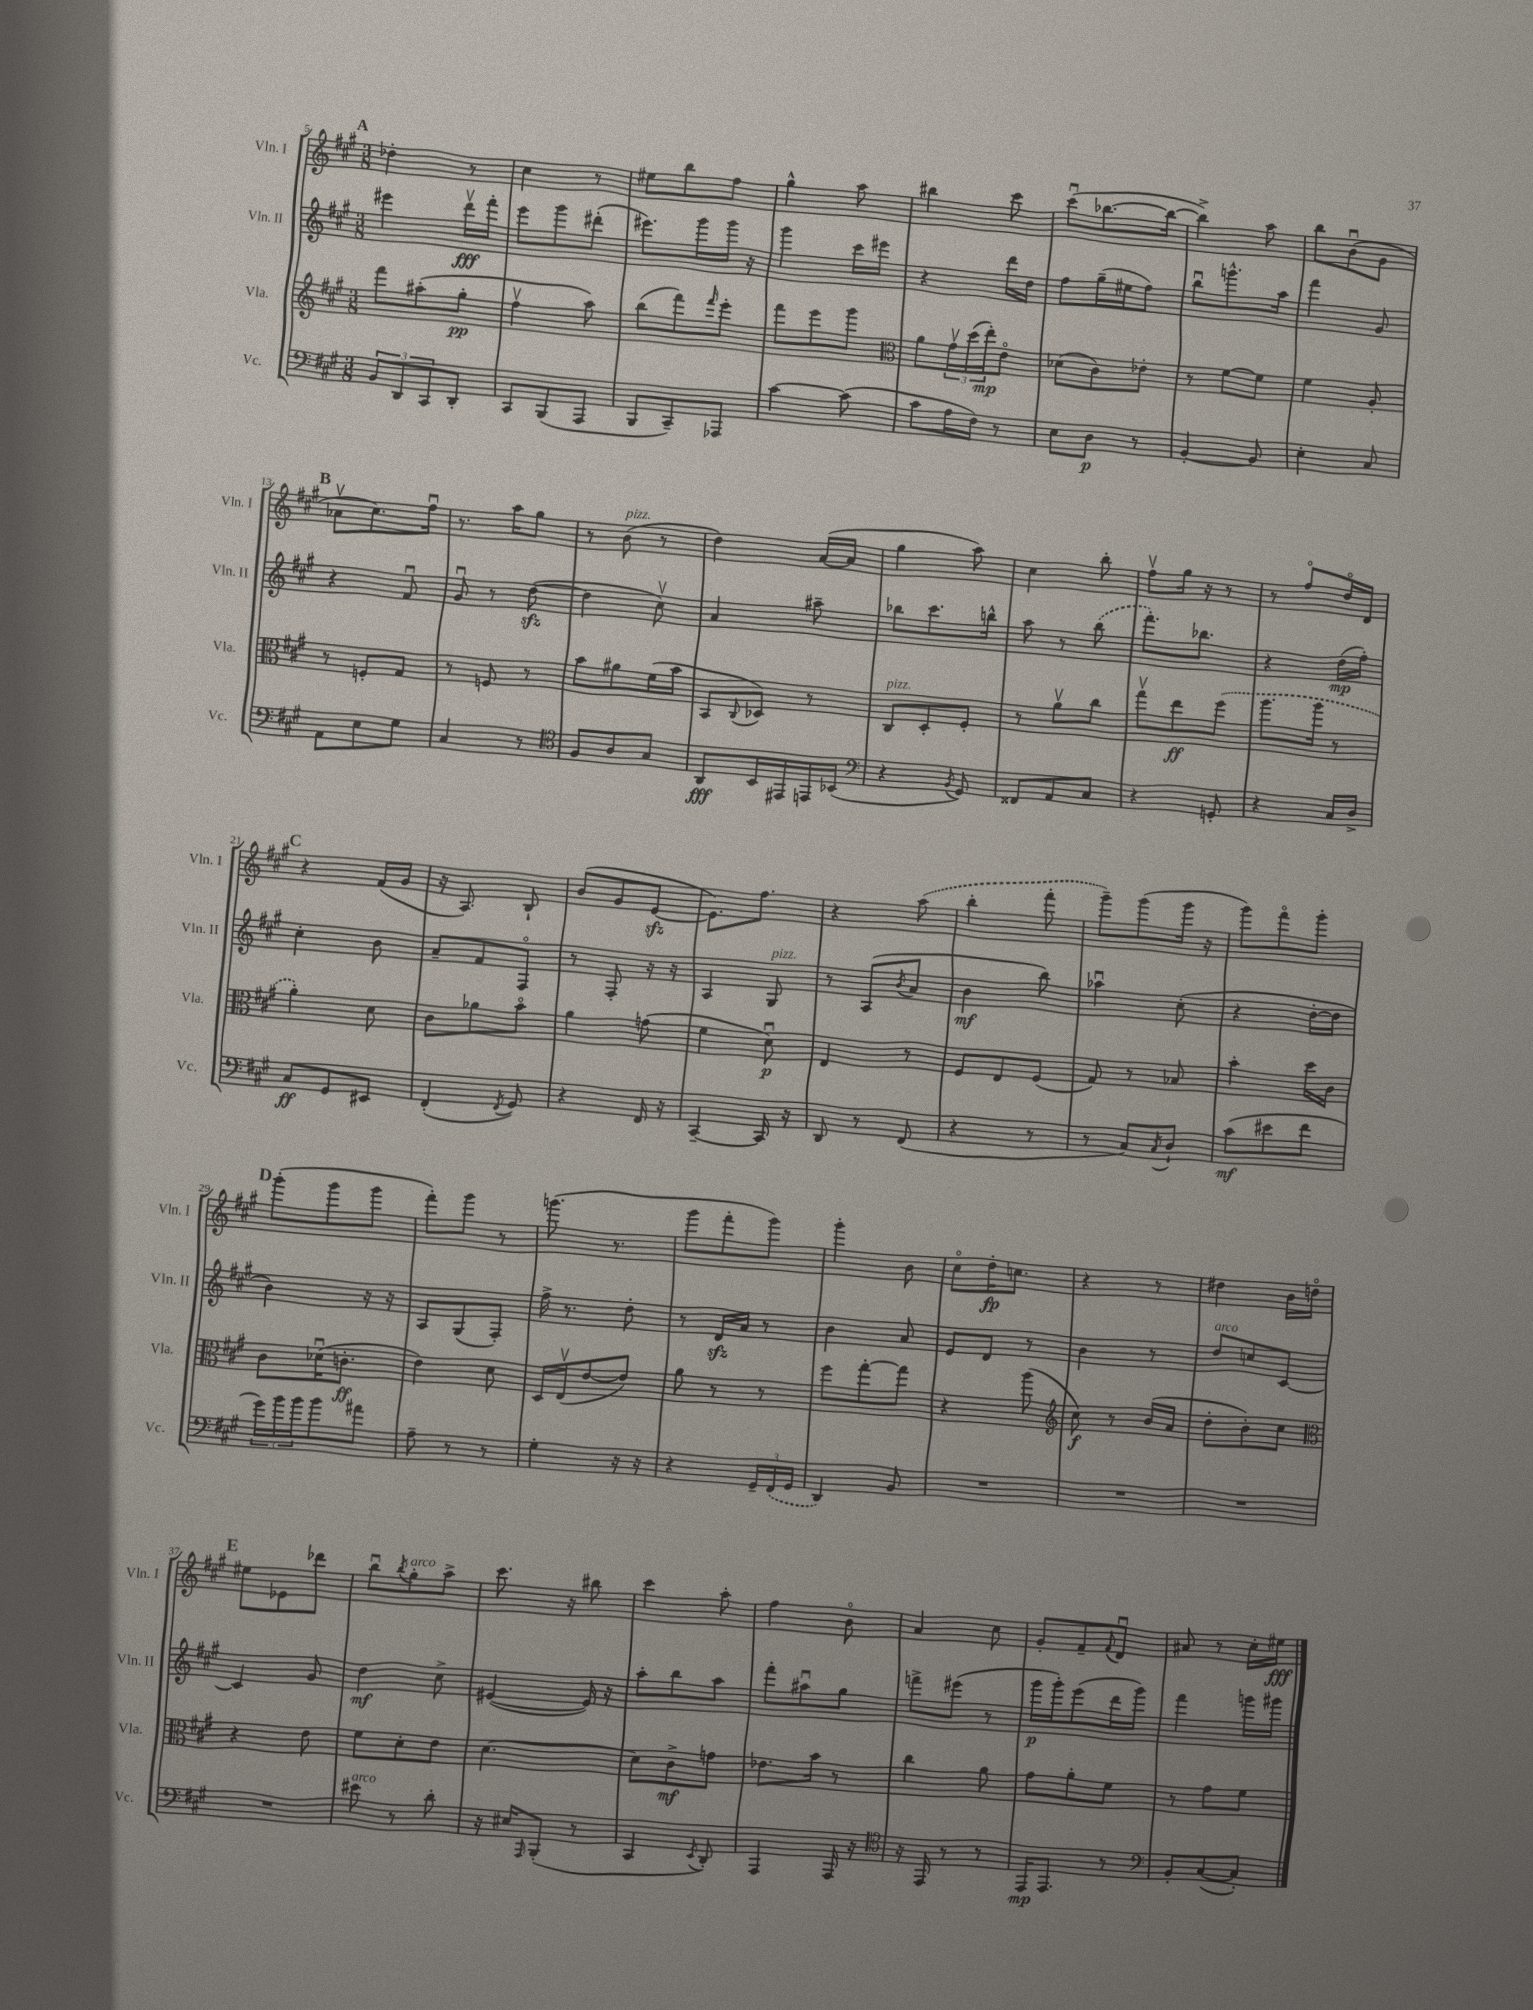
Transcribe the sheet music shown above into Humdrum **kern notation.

**kern	**kern	**kern	**kern
*staff4	*staff3	*staff2	*staff1
*clefF4	*clefG2	*clefG2	*clefG2
*k[f#c#g#]	*k[f#c#g#]	*k[f#c#g#]	*k[f#c#g#]
*M3/8	*M3/8	*M3/8	*M3/8
12BB	8fff#	4eee#	4dd-'
12DD	.	.	.
.	(8aa#'	.	.
12CC#	.	.	.
8DD'	8gg#'	16dddv	8r
.	.	16fff#'	.
=	=	=	=
8CC#	4ff#v	8eee	4cc#
(8BBB	.	8ggg#	.
8AAA	8aa)	(8ddd#'	8r
=	=	=	=
8BBB	(8bb	8.eee#)	8ee#
8CC#~)	8fff#)	.	8bb
.	.	16ggg#	.
.	16qqfff#	.	.
8AAA-	8eee'	16ggg#	8ff#
.	.	16r	.
=	=	=	=
[4c#	8fff#	4ggg#	4gg#^^
.	8eee	.	.
(8c#]	8ggg#	16ccc#	8aa
.	.	16eee#	.
=	=	=	=
*	*clefC3	*	*
8c#	8a	4r	4bb#
16A	24g#v	.	.
.	(24dd	.	.
16F#)	.	.	.
.	24ee')	.	.
8r	8eo	16ddd	8ccc#
.	.	16dd	.
=	=	=	=
8E	(8d-	8ff#	(8ccc#u
8D	8c#)	(16gg#~	[8.bb-
.	.	16ee#	.
8r	8e-'	8ff#)	.
.	.	.	16bb-_
=	=	=	=
[4BB'	8r	8bbu	4bb-^])
.	[8f#	8.ggg^^	.
8BB]	8f#]	.	8aa
.	.	16aa	.
=	=	=	=
4E'	4f#	4fff#	8bb
.	.	.	(8bu
8C#	8A'	8g#	8g#
=	=	=	=
8AA	8r	4r	8a-v
8E	8F'	.	8.cc#)
8G#	8G#	8f#u	.
.	.	.	16ff#u
=	=	=	=
4C#	8r	8g#u	8.r
.	8F	8r	.
.	.	.	16aa
8r	8r	([8dd	8gg#
=	=	=	=
*clefC4	*	*	*
8F#	8b	4dd]	8r
8A	8a#	.	(8b
8G#	(16f#	8cc#v)	8r
.	16b	.	.
=	=	=	=
8AA	8BB	4a	4dd)
.	8qqC#	.	.
16BB	8D-)	.	.
16EE#	.	.	.
16EE	8r	8aa#~	([16a
(16BB-	.	.	16a]
=	=	=	=
*clefF4	*	*	*
4r	8C#	8bb-	4gg#
.	8D'	8.ccc#	.
8qBB	.	.	.
8GG#)	8F#'	.	8aa)
.	.	16bb^^	.
=	=	=	=
8FF##	8r	8aa	4cc#
8AA	8av	8r	.
8C#	8cc#	(8bb	8bb'
=	=	=	=
4r	8gg#v	8.fff#')	8ff#v
.	8ee	.	16gg#
.	.	8.bb-	16r
8GG'	(8ff#	.	8r
=	=	=	=
4r	8.aa	4r	8r
.	.	.	8ff#o
.	16aa	.	.
16C#	8r	(16dd	16ddo
16D^	.	16ff#')	16d
=	=	=	=
8C#	4a')	4cc#'	4r
8GG#	.	.	.
8EE#	8d	8b	(16f#
.	.	.	16g#
=	=	=	=
(4FF#'	8c#	8a~	16r
.	.	.	8.A)
.	8a-	8f#	.
8qFF#	.	.	.
8GG#)	8bo	8F#o	8B`
=	=	=	=
4r	4a	8r	(8b
.	.	8F#'	8g#
16FF#	(8g	16r	[8e
16r	.	16r	.
=	=	=	=
[4CC#~	4f#	4A	8.e])
.	.	.	8.ff#
16CC#]	8du)	8G#	.
16r	.	.	.
=	=	=	=
8DD	4E	8r	4r
8r	.	(8A	.
.	.	8qb	.
(8FF#	8r	8a	(8aa
=	=	=	=
4r	8F#	4b	4bb'
.	8E	.	.
8r	(8F#	8bb)	8fff#'
=	=	=	=
8r	8G#)	4aa-u	8ggg#~)
8C#)	8r	.	(8ggg#
8qC#	.	.	.
8D`	8B-	(8cc#'	16ggg#
.	.	.	16r
=	=	=	=
(8c#	4b'	4r	8ggg#)
8e#	.	.	8fff#o
8f#	16dd	[16dd'	8ggg#'
.	16c#	16dd]	.
=	=	=	=
24g#)	8c#	4b)	(8ggg#'
24b	.	.	.
24b	.	.	.
8b	(16d-u	.	8ggg#
.	8.c'	.	.
8a#	.	16r	8ggg#
.	.	16r	.
=	=	=	=
8A~	4e)	8A	8fff#')
8r	.	(8G#	8ggg#
8r	8d	8F#')	8r
=	=	=	=
4G#'	16D	16ff#^	(8.ggg
.	(16Ev	8.r	.
.	[8e	.	.
.	.	.	8.r
16r	8e])	8dd'	.
16r	.	.	.
=	=	=	=
4r	8a	8r	8ggg#
.	8r	16d	8fff#'
.	.	16a	.
24GG#~	8r	8r	8ggg#)
(24FF#	.	.	.
24GG#	.	.	.
=	=	=	=
4DD)	8ff#	4b	4ggg#'
.	[8gg#'	.	.
8BB	8gg#]	8a	8b
=	=	=	=
4.r	4r	8e	8cc#o
.	.	8d	16dd'
.	.	.	8.cc
.	(8aa	8r	.
=	=	=	=
*	*clefG2	*	*
4.r	8cc#)	4b	4r
.	8r	.	.
.	(16b	8r	8r
.	16a	.	.
=	=	=	=
4.r	8dd'	8dd	4dd#
.	8b')	8cc	.
.	8cc#	[8c#	16b
.	.	.	16ddo
=	=	=	=
*	*clefC3	*	*
4.r	4r	4c#]	8ee#
.	.	.	8e-
.	8e	8g#	8ddd-
=	=	=	=
8e#	8f#	4dd	8bbu
.	.	.	8qbb
8r	8d'	.	8gg#'
8d'	8e	8cc#^	8aa^
=	=	=	=
16r	[4.d	([4e#	8.ccc#
16E#	.	.	.
16qqAAA	.	.	.
(8BBB'	.	.	.
.	.	.	16r
8r	.	16e#])	8bb#
.	.	16r	.
=	=	=	=
4CC#	8d]	8aa'	4ccc#
.	8c#^	8bb	.
8qEE	.	.	.
8DD')	8g	8aa	8aa'
=	=	=	=
4AAA	8.e-	8fff#'	4ff#
.	.	8aa#u	.
.	16b	.	.
16AAA	8r	8gg#	8bo
16r	.	.	.
=	=	=	=
*clefC4	*	*	*
16r	4cc#	8fff^	4a
16EE	.	.	.
8r	.	(8eee#	.
8r	8a	8r	8cc#
=	=	=	=
16EE	8g#	16ggg#	8g#'
8.EE	.	16ggg#')	.
.	8a'	(8eee	8f#~
.	.	.	8qqf#
8r	8f#	16ddd	8du
.	.	16ggg#)	.
=	=	=	=
*clefF4	*	*	*
8BB'	8r	4fff#	8a#
([8C#	8g#	.	8r
8C#'])	8f#	16ggg	16cc#'
.	.	16ggg#	16ee#
==	==	==	==
*-	*-	*-	*-
